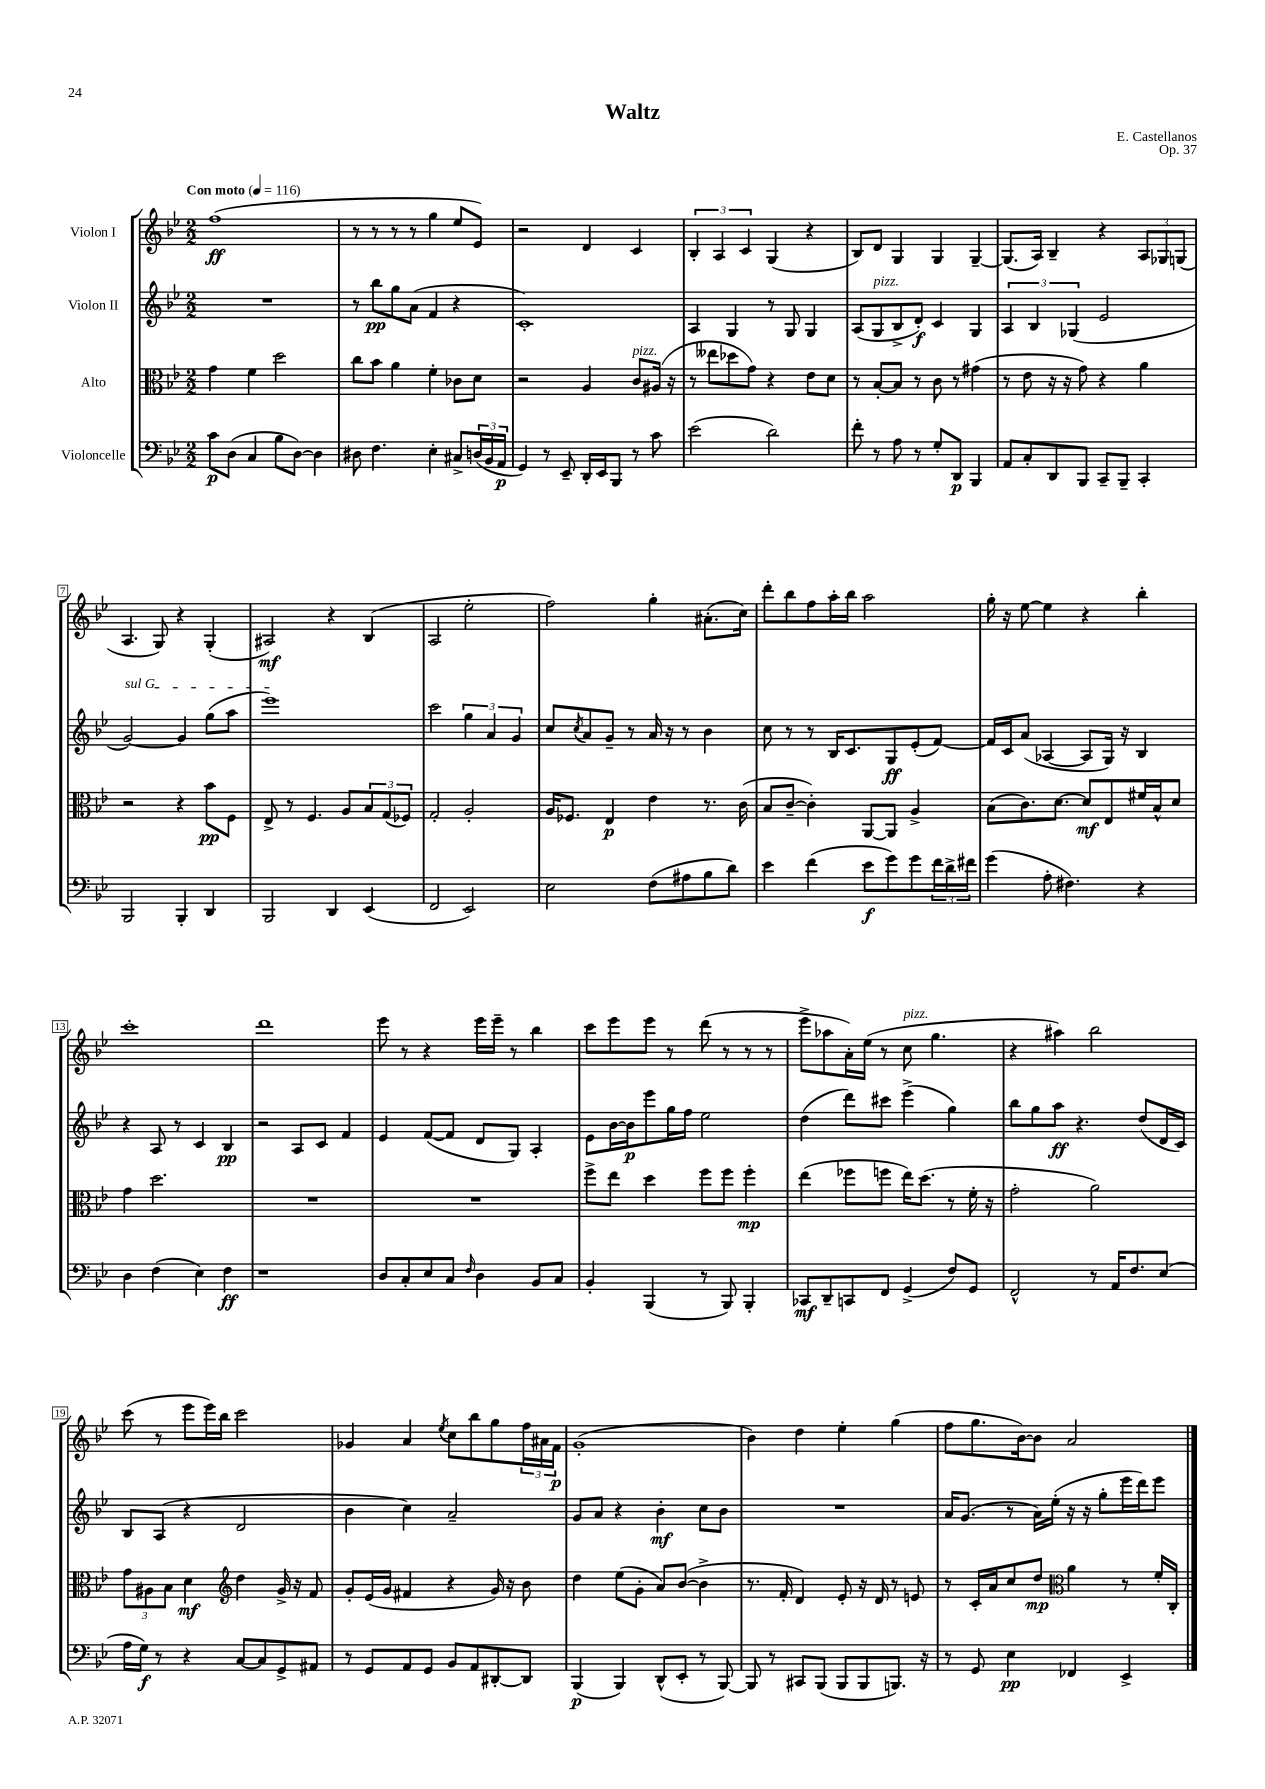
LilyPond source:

\header { title = "Waltz" composer = "E. Castellanos" opus = "Op. 37" }
<<
\new StaffGroup <<
\new Staff = "s0" \with { instrumentName = "Violon I" } {
    \clef treble \key bes \major \numericTimeSignature \time 2/2 \tempo "Con moto" 4 = 116
    f''1\ff( |
    r8 r8 r8 r8 g''4 ees''8 ees'8) |
    r2 d'4 c'4 |
    \tuplet 3/2 { bes4-. a4 c'4 } g4( r4 |
    bes8) d'8 g4 g4 g4~-- |
    g8.( a16) bes4-- r4 \tuplet 3/2 { a8 ges8 g8( } |
    a4. g8) r4 g4-.( |
    ais2\mf) r4 bes4( |
    a2 ees''2-. |
    f''2) g''4-. ais'8.-.( c''16) |
    d'''8-. bes''8 f''8 a''16-. bes''16 a''2 |
    g''16-. r16 ees''8~ ees''4 r4 bes''4-. |
    c'''1-. |
    d'''1 |
    ees'''8 r8 r4 ees'''16 ees'''16-- r8 bes''4 |
    c'''8 ees'''8 ees'''8 r8 d'''8( r8 r8 r8 |
    ees'''8-> aes''8 a'16-.) ees''16( r8 c''8^\markup { \italic "pizz." } g''4. |
    r4 ais''4) bes''2 |
    c'''8( r8 ees'''8 ees'''16) bes''16 c'''2 |
    ges'4 a'4 \acciaccatura { ees''8 } c''8 bes''8 g''8 \tuplet 3/2 { f''16 ais'16 f'16\p } |
    g'1-.( |
    bes'4) d''4 ees''4-. g''4( |
    f''8 g''8. bes'16~) bes'8 a'2 \bar "|." |
}
\new Staff = "s1" \with { instrumentName = "Violon II" } {
    \clef treble \key bes \major \numericTimeSignature \time 2/2
    R1 |
    r8 bes''8\pp g''8 a'8( f'4 r4 |
    c'1-.) |
    a4 g4 r8 g8 g4 |
    a8( g8^\markup { \italic "pizz." } bes8-> d'8-.\f) c'4 g4 |
    \tuplet 3/2 { a4 bes4 ges4( } ees'2 |
    \once \override TextSpanner.bound-details.left.text = \markup { \italic "sul G" } g'2~\startTextSpan) g'4 g''8( a''8 |
    ees'''1\stopTextSpan) |
    c'''2 \tuplet 3/2 { g''4 a'4 g'4 } |
    c''8 \acciaccatura { c''8 } a'8 g'8-- r8 a'16 r16 r8 bes'4 |
    c''8 r8 r8 bes16 c'8. g8\ff ees'8-.( f'8~) |
    f'16 c'16 a'8( aes4~ aes8 g16) r16 bes4 |
    r4 a8 r8 c'4 bes4\pp |
    r2 a8 c'8 f'4 |
    ees'4 f'8~( f'8 d'8 g8) a4-. |
    ees'8 bes'16~ bes'16\p ees'''8 g''16 f''16 ees''2 |
    d''4( d'''8) cis'''8 ees'''4->( g''4) |
    bes''8 g''8 a''8\ff r4. d''8( d'16 c'16) |
    bes8 a8( r4 d'2 |
    bes'4 c''4) a'2-- |
    g'8 a'8 r4 bes'4-.\mf c''8 bes'8 |
    R1 |
    a'16 g'8.( r8 a'16) ees''16-.( r16 r16 g''8-. ees'''16 d'''16) ees'''8 \bar "|." |
}
\new Staff = "s2" \with { instrumentName = "Alto" } {
    \clef alto \key bes \major \numericTimeSignature \time 2/2
    g'4 f'4 d''2 |
    c''8 bes'8 a'4 f'4-. ces'8 d'8 |
    r2 a4 c'8^\markup { \italic "pizz." } ais16( r16 |
    r8 eeses''8 des''8 g'8) r4 ees'8 d'8 |
    r8 bes8~-. bes8 r8 c'8 r8 gis'4( |
    r8 ees'8 r16 r16 g'8) r4 a'4 |
    r2 r4 bes'8\pp f8 |
    ees8-> r8 f4. a8 \tuplet 3/2 { bes8 g8( fes8) } |
    g2-. a2-. |
    a16 fes8. ees4\p ees'4 r8. c'16( |
    bes8 c'8~-- c'4-.) a,8~ a,8 a4-> |
    bes8( c'8.) d'8.~ d'8\mf ees8 fis'16 bes16-^ d'8 |
    g'4 d''2. |
    R1 |
    R1 |
    f''8-> ees''8 d''4 f''8 f''8 f''4-.\mp |
    ees''4( fes''8 f''8 ees''16) d''8.( r8 f'16-. r16 |
    g'2-. a'2) |
    \tuplet 3/2 { g'8 ais8 bes8 } d'4\mf \clef treble d''4 g'16-> r16 f'8 |
    g'8-. ees'16( g'16 fis'4 r4 g'16) r16 bes'8 |
    d''4 ees''8( g'8-. a'8) bes'8~( bes'4-> |
    r8. f'16-. d'4) ees'8-. r16 d'16 r8 e'8 |
    r8 c'16-. a'16 c''8 d''8\mp \clef alto a'4 r8 f'16-. c16-. \bar "|." |
}
\new Staff = "s3" \with { instrumentName = "Violoncelle" } {
    \clef bass \key bes \major \numericTimeSignature \time 2/2
    c'8\p d8( c4 bes8 d8~) d4 |
    dis8 f4. ees4-. cis8-> \tuplet 3/2 { d16( bes,16 a,16\p } |
    g,4) r8 ees,8-- d,16-. ees,16 bes,,8 r8 c'8 |
    ees'2( d'2) |
    f'8-. r8 a8 r8 g8-. d,8\p bes,,4 |
    a,8 c8-. d,8 bes,,8 c,8-- bes,,8-- c,4-. |
    bes,,2 bes,,4-. d,4 |
    bes,,2 d,4 ees,4( |
    f,2 ees,2) |
    ees2 f8( ais8 bes8 d'8) |
    ees'4 f'4( ees'8\f g'8) g'8 \tuplet 3/2 { f'16 d'16-> fis'16 } |
    g'4( a8-. fis4.) r4 |
    d4 f4( ees4) f4\ff |
    r1 |
    d8 c8-. ees8 c8 \grace { f16 } d4 bes,8 c8 |
    bes,4-. bes,,4( r8 bes,,8) bes,,4-. |
    ces,8\mf d,8-- c,8 f,8 g,4->( f8) g,8 |
    f,2-^ r8 a,16 f8. ees8( |
    a16 g16\f) r8 r4 c8~ c8 g,8-> ais,8 |
    r8 g,8 a,8 g,8 bes,8 a,8 dis,8~-. dis,8 |
    bes,,4\p( bes,,4) d,8-^( ees,8-. r8 bes,,8~) |
    bes,,8 r8 cis,8 bes,,8( bes,,8 bes,,8 b,,8.) r16 |
    r8 g,8 ees4\pp fes,4 ees,4-> \bar "|." |
}
>>
>>
\layout { \context { \Score \override BarNumber.stencil = #(make-stencil-boxer 0.1 0.3 ly:text-interface::print) } }
